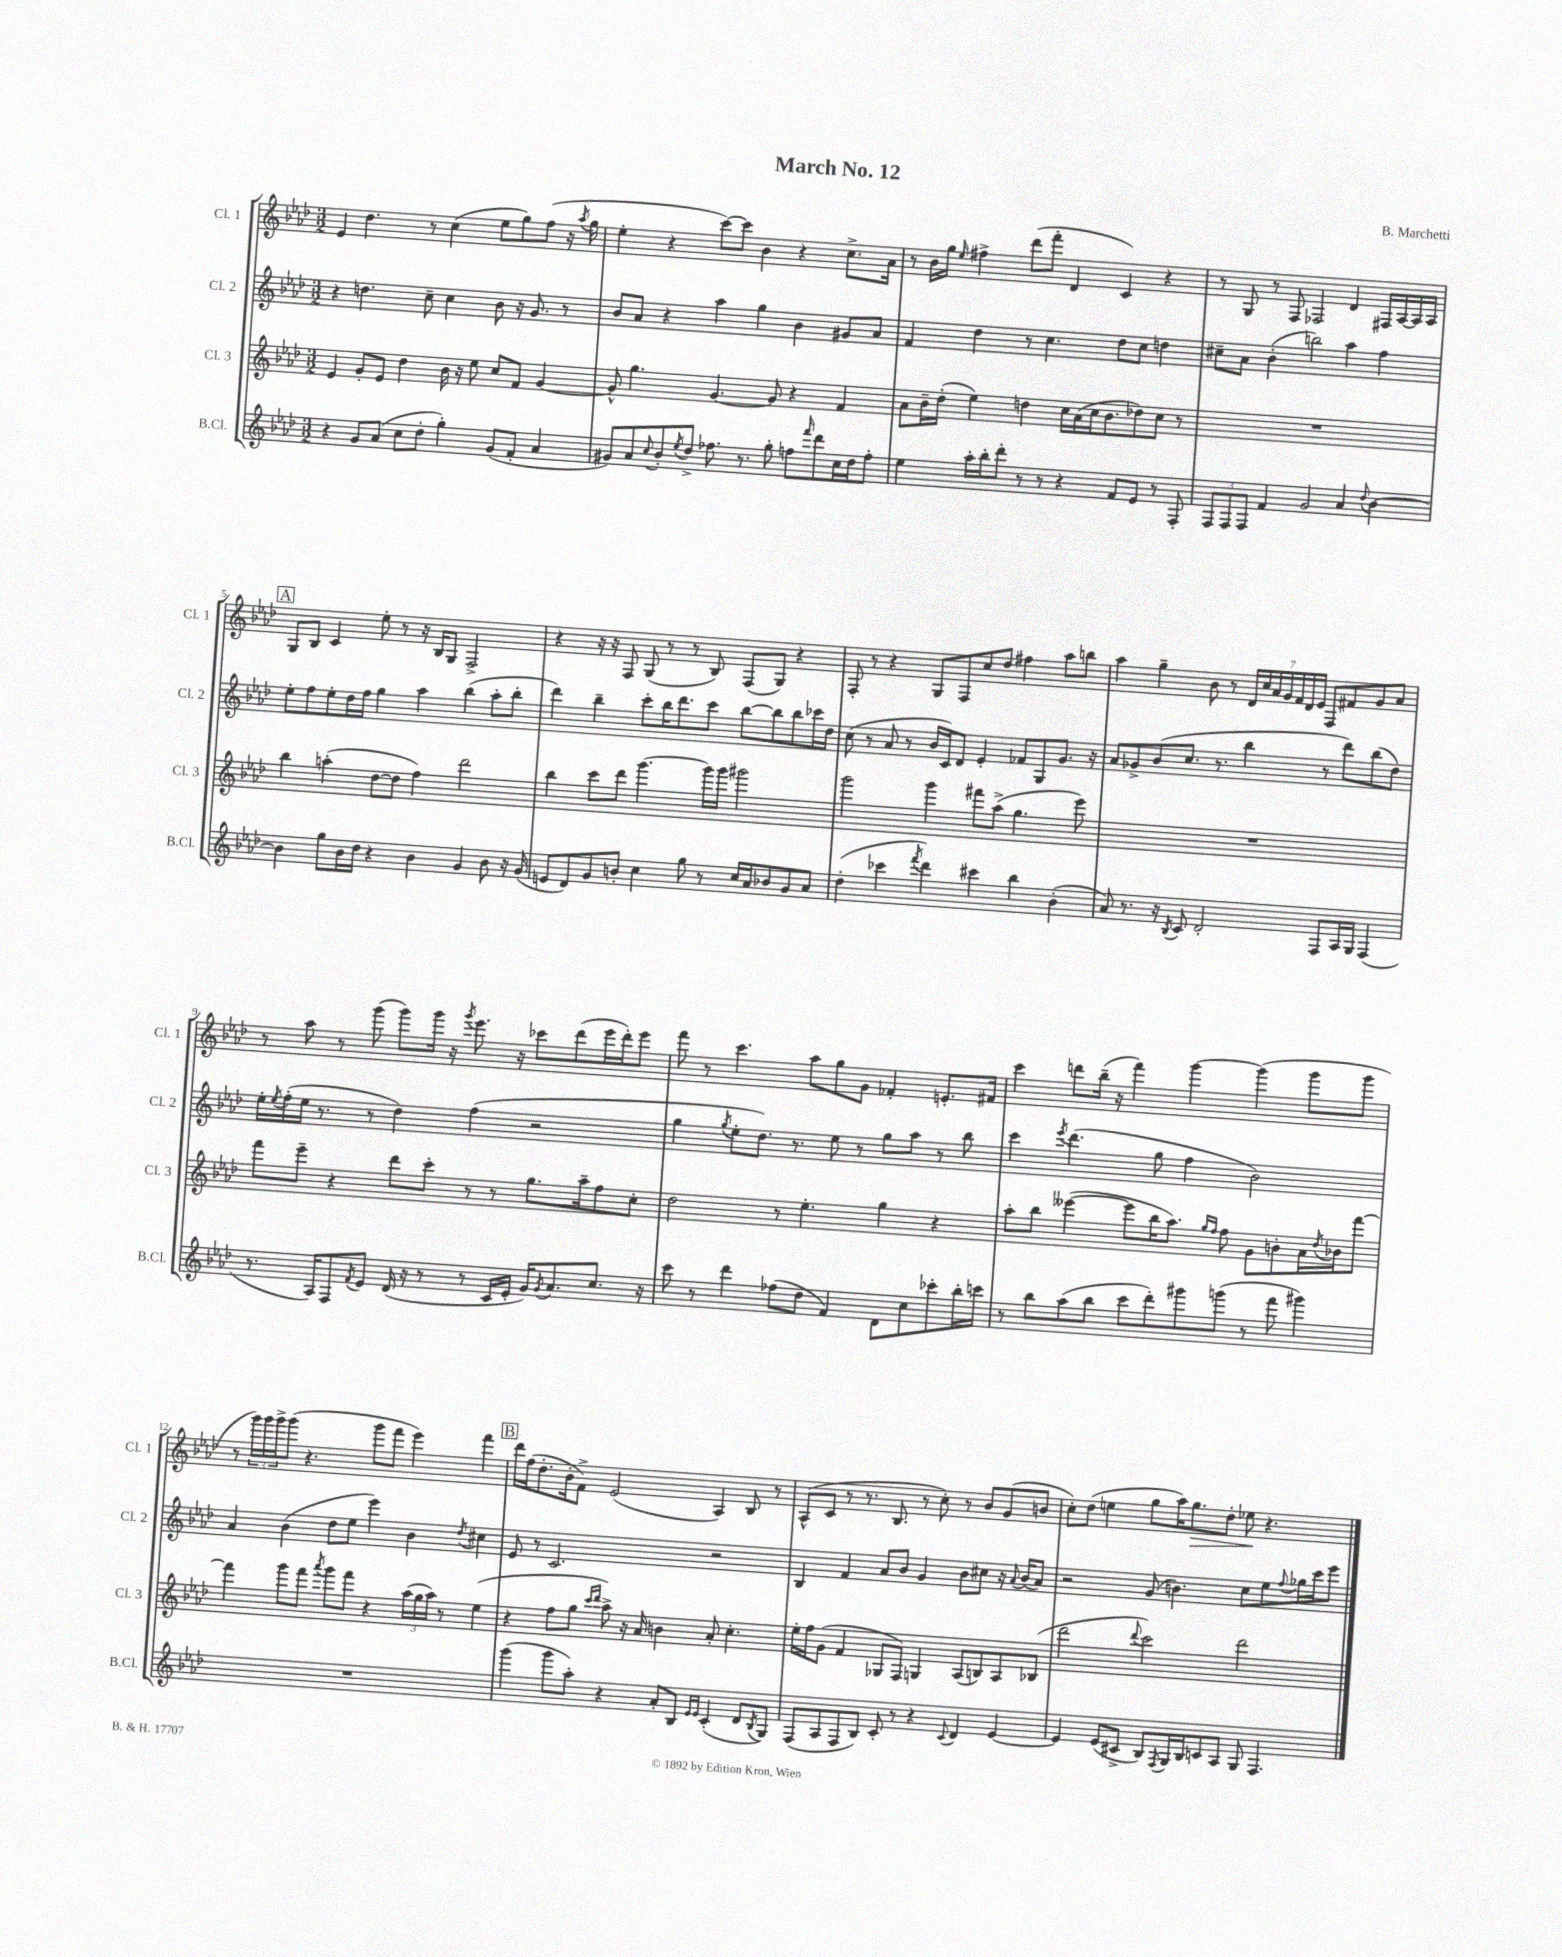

**kern	**kern	**kern	**kern
*staff4	*staff3	*staff2	*staff1
*clefG2	*clefG2	*clefG2	*clefG2
*k[b-e-a-d-]	*k[b-e-a-d-]	*k[b-e-a-d-]	*k[b-e-a-d-]
*M3/2	*M3/2	*M3/2	*M3/2
4r	4e-/	4r	4e-/
8g/L	8g'/L	4.dd\	4.dd-\
(8a-/J	8e-/J	.	.
8cc\L	4dd-\	.	.
8dd-'\J	.	8cc~\	8r
4gg'\)	16b-\	4cc\	(4cc\
.	16r	.	.
.	8ee-\	.	.
(8g/L	8cc/L	8b-\	8ee-\L
8f'/J	8f/J	16r	8gg\)
.	.	8.g/	.
4a-/	[4g/	.	(8ff\J
.	.	8r	16r
.	.	.	8qaa-/
.	.	.	16gg\
=	=	=	=
8g#/L)	8g^^/]	8b-/L	4ee-'\
8a-/	4.gg\	8a-/J	.
8qqcc/	.	.	.
8b-'/	.	4r	4r
8qee-/	.	.	.
8dd-^/J	.	.	.
8.ff-\	[4.g/	4aa-\	[8ccc\L)
.	.	.	8ccc\]J
8.r	.	.	.
.	.	4gg\	4b-\
8gg'\	8g/]	.	.
8ff\L	4r	4b-\	4r
16qqfff/	.	.	.
8ddd-\	.	.	.
16cc\L	4f/	8g#/L	8.cc^\L
16dd-\J	.	.	.
8ff'\J	.	8a-/J	.
.	.	.	16a-\Jk
=	=	=	=
4ee-\	8a-\L	4f/	8r
.	16b-~\L	.	16b-\LL
.	(16dd-'\JJ	.	16gg\JJ
.	.	.	16qqee-/
16aa-'\LL	4ee-\)	4dd-\	4ff#^\
16bb-'\J	.	.	.
8ddd-'\J	.	.	.
8r	4dd\	8r	(8ddd-\L
8r	.	4.cc\	8fff'\J
4r	16cc\LL	.	4d-/
.	(16a-\	.	.
.	16cc\J	.	.
.	8.b-\	.	.
8f/L	.	8dd-\L	4c/)
8e-/J	8dd-\)	8cc\J	.
8r	8cc\J	4dd\	4r
8F'/	8r	.	.
=	=	=	=
12F/L	1.r	8cc#~\L	8r
12F/	.	.	.
.	.	8a-\J	8G/
12F/J	.	.	.
4f/	.	(4b-'\	8r
.	.	.	8F/
2g/	.	2bb\)	2F-/
4a-/	.	4aa-\	4d-/
8qqdd-/	.	.	.
[4b-\	.	4ff\	16F#/LL
.	.	.	[16A-/
.	.	.	16A-/]
.	.	.	16A-/JJ
=	=	=	=
4b-\]	4bb-\	8ee-'\L	8G/L
.	.	8ff\	8B-/J
8gg\L	(4aa'\	8ee-'\	4c/
16b-\L	.	16dd-\L	.
16dd-\JJ	.	16ff\JJ	.
4r	[8dd-\L	4gg\	8ee-'\
.	8dd-\]J	.	8r
4b-\	4ff\)	4aa-\	16r
.	.	.	16B-/LK
.	.	.	8G/J
4g/	2ddd-\	(4bb-\	2F^/
8b-\	.	8aa-'\L	.
16r	.	8bb-'\J	.
(16g/	.	.	.
=	=	=	=
8e/L	4bb-\	4ddd-\)	4r
8d-/)	.	.	.
8g/	8ccc\L	4bb-~\	16r
.	.	.	16r
8b'/J	8ddd-\J	.	8F/
4cc\	[4.ggg\	8ccc'\L	(8G/
.	.	16bb-\K	8r
.	.	8.ddd-\	.
8gg\	.	.	8r
8r	16ggg\]LL	8ccc\J	8B-/)
.	16ggg\JJ	.	.
16cc/LL	2ggg#\	[8bb-\L	(8F/L
16a-/J	.	.	.
8b-/	.	8bb-\]	8G/J)
8g/	.	8bb-\	4r
8a-/J	.	16ccc-\L	.
.	.	16dd-\JJ	.
=	=	=	=
(4dd-'\	2ggg\	(8cc\	8F'/
.	.	8r	8r
4ccc-\	.	8a-/	4r
.	.	8r	.
8qfff/	.	.	.
4ddd-\)	4ggg\	16b-/LL	8G/L
.	.	16c/J)	.
.	.	8d-/J	8F/
4ccc#\	8fff#\L	4e-'/	8cc/
.	(8aa-^\J	.	8dd-/J
4bb-\	4.gg\	8f-/L	4ff#\
.	.	8G/	.
(4b-'\	.	8.g/J	8aa-\L
.	8eee-\)	.	8bb\J
.	.	16r	.
=	=	=	=
8a-/)	1.r	8a-/L	4aa-\
8.r	.	8g-^/	.
.	.	(8b-/	4gg~\
16r	.	.	.
8qB-/	.	.	.
8c/	.	8.cc/J	.
2d-'/	.	.	8b-\
.	.	8.r	.
.	.	.	8r
.	.	4bb-\	28d-/LL
.	.	.	28cc/
.	.	.	28a-/
.	.	.	28g/
.	.	.	28f/
.	.	.	28d-/
.	.	.	28e-/JJ
8F/L	.	8r	8F/L
16A-/L	.	8ddd-\L)	8f#/
16G/JJ	.	.	.
(4F/	.	(8bb-\	8g/
.	.	8dd-\J)	8a-/J
=	=	=	=
8.r	8fff\L	16ee-'\LL	8r
.	.	8qee-/	.
.	.	(16ff'\	.
.	8eee-~\J	16ee-\JJ	8aa-\
16A-/LK)	.	8.r	.
8F/	4r	.	8r
8qf/	.	.	.
8e-/J	.	8r	(8ggg\
(16d-/	8ddd-\L	4dd-\)	8ggg\L)
16r	.	.	.
8r	8ccc'\J	.	16ggg\Jk
.	.	.	16r
.	.	.	8qggg/
8r	8r	(4ff\	8.eee-\
16c/LL	8r	.	.
16e-'/JJ	.	.	16r
16g/LK)	8.gg\L	2r	8ccc-\L
8qg/	.	.	.
8.a-/	.	.	.
.	.	.	(8ddd-\
.	16aa-~\k	.	.
8.cc/J	8ff\	.	16eee-\L
.	.	.	16ddd-'\J)
.	8cc'\J	.	8eee-\J
16r	.	.	.
=	=	=	=
8ccc\	2dd-\	4gg\	8fff\
8r	.	.	8r
.	.	8qgg/	.
4ddd-\	.	8ee-'\L	4.ccc\
.	.	8.dd-\J)	.
(8ff-\L	8r	.	.
.	.	8.r	.
8dd-\J	4.ee-'\	.	8aa-\L
4f/)	.	8ee-\	8gg\
.	.	8r	8g\J
8d-\L	4gg\	8gg\L	4f-'/
8cc\	.	8aa-\J	.
8ccc-'\	4r	8r	8.e'/L
16bb-'\L	.	8bb-\	.
16ccc\JJ	.	.	16f#/Jk
=	=	=	=
8r	8aa-'\L	4ccc\	4ccc\
8bb-\L	8bb-\J	.	.
.	.	8qeee-/	.
(8aa-\	([4eee--\	(4.ddd-\	8ddd\L
8bb-\J	.	.	(16bb-~\Jk
.	.	.	16r
8ccc\L	8eee--\]L	.	4fff\)
8ddd-'\)	16bb-\K	8gg\	.
.	8.aa-\J)	.	.
8ggg#\	.	4ff\	[4ggg\
.	16qqgg/LL	.	.
.	16qqff/JJ	.	.
(8ggg\J	8ff\	.	.
8r	8g\L	2b-\)	(4ggg\]
8fff\	8b'\	.	.
4ggg#\)	16a-\L	.	8ggg\L
.	8qdd-/	.	.
.	16b-\J	.	.
.	[8fff\J	.	8ggg\J
=	=	=	=
1.r	4fff\]	4a-/	8r
.	.	.	24ggg\LL)
.	.	.	24ggg\
.	.	.	24ggg^\J
.	8ggg\L	(4b-\	(8ggg\J
.	8fff\J	.	4.r
.	8qaaa-/	.	.
.	8ggg\L	8dd-\L	.
.	8fff\J	8ee-\J	.
.	4r	4eee-\)	8ggg\L
.	.	.	8fff\J
.	(24aa-\LL	4b-\	4eee-\)
.	24gg\	.	.
.	24aa-\JJ)	.	.
.	8r	.	.
.	.	8qdd-/	.
.	(4ee-\	4cc#\	4fff\
=	=	=	=
(4ggg\	4r	8e-/	16ddd-\LL
.	.	.	(16ff\J
.	.	8r	8.dd-'\
8ggg\L	8ff\L	2.c/	.
.	.	.	16b-'\k
8aa-'\J)	8gg\J	.	8f^\J)
.	16qqccc/LL	.	.
.	16qqddd-/JJ	.	.
4r	8aa-^\)	.	(2e-/
.	16r	.	.
.	16a-/	.	.
8a-'/L	4b\	.	.
8B-/J	.	.	.
16qqe-/LL	.	.	.
16qqe-/JJ	.	.	.
(4c'/	8a-'/	2r	4A-/)
.	4.cc'\	.	.
8d-/L	.	.	8B-/
8qB-/	.	.	.
8G/J)	.	.	8r
=	=	=	=
(8F/L	16ee-'\LL	4B-/	(8A-^^/L
.	16ff\J	.	.
8A-/	(8g\J	.	8c/J
8F/	4f/	4f/	8r
8B-/J)	.	.	8.r
8c'/	8G-/L	8a-/L	.
.	.	.	8.B-/
8r	8F/J)	8b-/J	.
4r	4G/	4g/	8r
.	.	.	8cc'\)
8qqc/	.	.	.
4d-/	(8A-/L	8b-\L	8r
.	8B/)	8cc#\J	8b-/L
[4e-/	8A-/	16r	(8g/
.	.	8qqa-/	.
.	.	(16b-/LK	.
.	(8B-/J	8a-/J)	8b/J
=	=	=	=
4e-/]	2ddd-\	2r	8cc'\L)
.	.	.	(8dd-\J
(8e-/L	.	.	4ee\
8c#^/J	.	.	.
.	8qqddd-/	.	.
8B-/L)	2ccc\)	(8g/	8gg\L
8qF/	.	.	.
16G/L	.	4.b\)	16aa-\K)
16B-/J	.	.	8.gg\
8c/	.	.	.
8A-/J	.	.	8dd-'\J
8G/	2ddd-\	8cc\L	8ee-\
4.F/	.	8ee-\	4.r
.	.	8qqff/	.
.	.	16gg-\L	.
.	.	16ccc\J	.
.	.	8eee-\J	.
==	==	==	==
*-	*-	*-	*-
